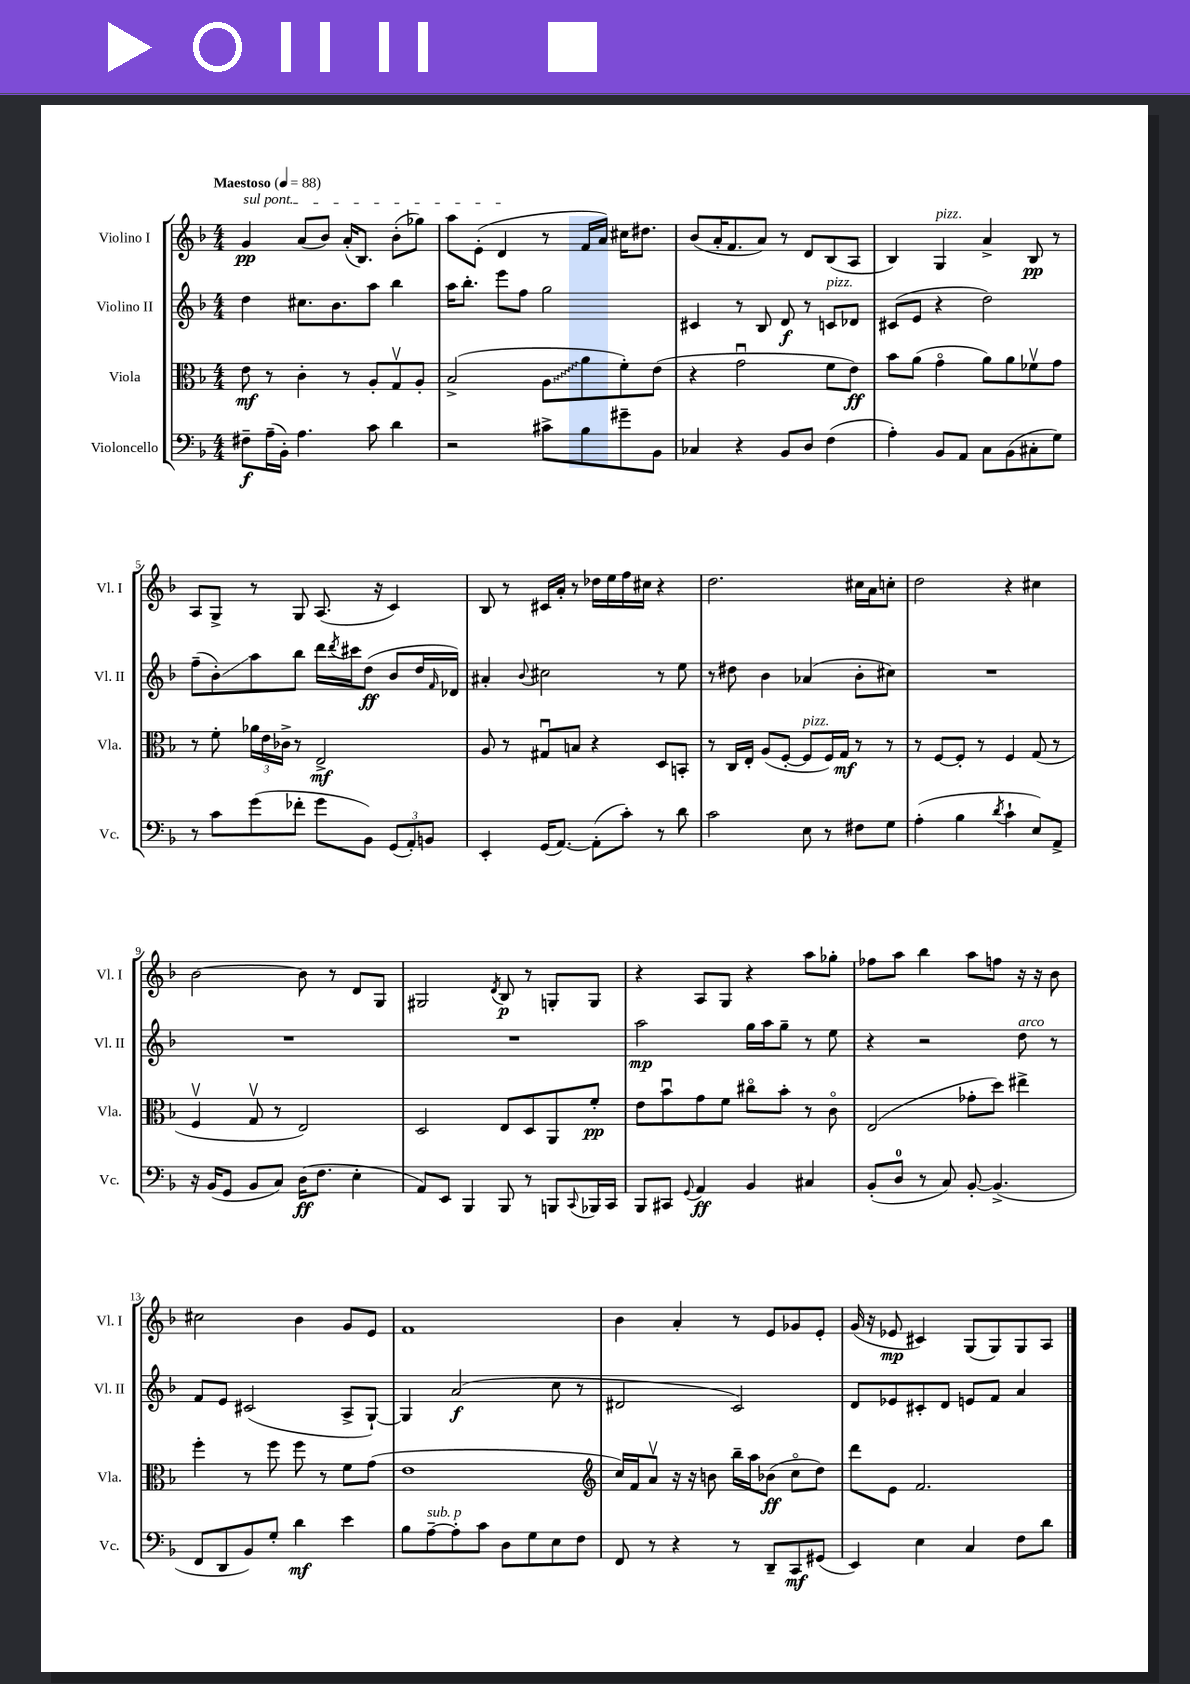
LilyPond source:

<<
\new StaffGroup <<
\new Staff = "s0" \with { instrumentName = "Violino I" shortInstrumentName = "Vl. I" } {
    \clef treble \key f \major \numericTimeSignature \time 4/4 \tempo "Maestoso" 4 = 88
    \once \override TextSpanner.bound-details.left.text = \markup { \italic "sul pont." } g'4\pp\startTextSpan a'8( bes'8) a'16-.( bes8.) bes'8-.( ges''8) |
    a''8 e'8-.( d'4\stopTextSpan r8 f'16 a'16) cis''16 dis''8. |
    bes'8( a'16-. f'8. a'8) r8 d'8 bes8( a8 |
    bes4) g4^\markup { \italic "pizz." } a'4-> bes8\pp r8 |
    a8 g8-> r8 g8 a8.( r16 c'4) |
    bes8 r8 cis'16 a'16-. r8 des''16 e''16 f''16 cis''16 r4 |
    d''2. cis''16 a'16 c''8-. |
    d''2 r4 cis''4 |
    bes'2~ bes'8 r8 d'8 g8 |
    gis2 \acciaccatura { d'8 } bes8\p r8 g8-. g8 |
    r4 a8 g8 r4 a''8 ges''8-. |
    fes''8 a''8 bes''4 a''8 f''8 r16 r16 bes'8 |
    cis''2 bes'4 g'8 e'8 |
    f'1 |
    bes'4 a'4-. r8 e'8 ges'8 e'8-. |
    g'16( r16 ees'8\mp cis'4) g8( g8) g8 a8 \bar "|." |
}
\new Staff = "s1" \with { instrumentName = "Violino II" shortInstrumentName = "Vl. II" } {
    \clef treble \key f \major \numericTimeSignature \time 4/4
    d''4 cis''8. bes'8. a''8 bes''4 |
    a''16 bes''8.-. e'''8 f''8 g''2 |
    cis'4 r8 bes8 d'8\f r8 c'8^\markup { \italic "pizz." } des'8 |
    cis'8( e'8 r4 d''2) |
    f''8--( bes'8-.\glissando) a''8 bes''8 d'''16 \acciaccatura { d'''8 } cis'''16 d''8\ff( bes'8 d''16 \grace { f'16 } des'16) |
    ais'4-. \appoggiatura { bes'8 } cis''2 r8 e''8 |
    r8 dis''8 bes'4 aes'4( bes'8-. cis''8) |
    R1 |
    R1 |
    R1 |
    a''2\mp g''16 a''16 g''8-- r8 e''8 |
    r4 r2 d''8^\markup { \italic "arco" } r8 |
    f'8 e'8 cis'2( a8-> g8~-!) |
    g4 a'2\f( c''8 r8 |
    dis'2 c'2) |
    d'8 ees'8 cis'8-. d'8 e'8 f'8 a'4 \bar "|." |
}
\new Staff = "s2" \with { instrumentName = "Viola" shortInstrumentName = "Vla." } {
    \clef alto \key f \major \numericTimeSignature \time 4/4
    e'8\mf r8 c'4-. r8 a8-. g8\upbow a8-. |
    bes2->( \once \override Glissando.style = #'zigzag a8\glissando a'8 f'8-.) e'8( |
    r4 g'2\downbow f'8 e'8\ff) |
    bes'8 a'8( g'4\flageolet a'8) a'8 fes'8\upbow g'8 |
    r8 f'8-. \tuplet 3/2 { aes'16 e'16 ces'16-> } r8 e2->\mf |
    a8 r8 gis8\downbow b8 r4 d8 b,8-. |
    r8 c16 e16-. a8( f8~-. f8^\markup { \italic "pizz." } f16) g16\mf r8 r8 |
    r8 f8~ f8-. r8 f4 g8( r8 |
    f4\upbow g8\upbow r8 e2) |
    d2 e8 d8 a,8 f'8-.\pp |
    e'8 bes'8\downbow g'8 f'8 cis''8\flageolet bes'8-. r8 c'8\flageolet |
    e2( ges'8-. d''8) eis''4-> |
    f''4-. r8 f''8 f''8 r8 f'8 g'8( |
    e'1 |
    \clef treble c''16) f'16 a'8\upbow r16 r16 b'8 bes''16-- a''16 bes'8\ff( c''8\flageolet d''8) |
    d'''8 e'8 f'2. \bar "|." |
}
\new Staff = "s3" \with { instrumentName = "Violoncello" shortInstrumentName = "Vc." } {
    \clef bass \key f \major \numericTimeSignature \time 4/4
    fis8--\f a16--( bes,16-.) a4. c'8 d'4 |
    r2 cis'8-> bes8 gis'8-- bes,8 |
    ces4 r4 bes,8 d8 f4( |
    a4-.) bes,8 a,8 c8 bes,8( cis8-. g8) |
    r8 c'8 g'8( fes'8-. g'8 bes,8) \tuplet 3/2 { g,8( a,8-.) b,8 } |
    e,4-. g,16( a,8.~) a,8-.( c'8-.) r8 d'8 |
    c'2 e8 r8 fis8 g8 |
    a4-.( bes4 \acciaccatura { d'8 } c'4-! e8) a,8-> |
    r16 bes,16( g,8 bes,8 c8) d16\ff( f8. e4-. |
    a,8) e,8 bes,,4 bes,,8 r8 b,,8 \appoggiatura { c,8 } bes,,16 c,16 |
    bes,,8 cis,8 \appoggiatura { g,8 } a,4\ff bes,4 cis4 |
    bes,8-.( d8-0 r8 c8) bes,8~-. bes,4.->( |
    f,8 d,8 bes,8) g8-. d'4\mf e'4 |
    bes8 a8~--^\markup { \italic "sub. p" } a8-. c'8 d8 g8 e8 f8 |
    f,8 r8 r4 r8 d,8-- c,8\mf gis,8( |
    e,4) e4 c4 f8 d'8 \bar "|." |
}
>>
>>
